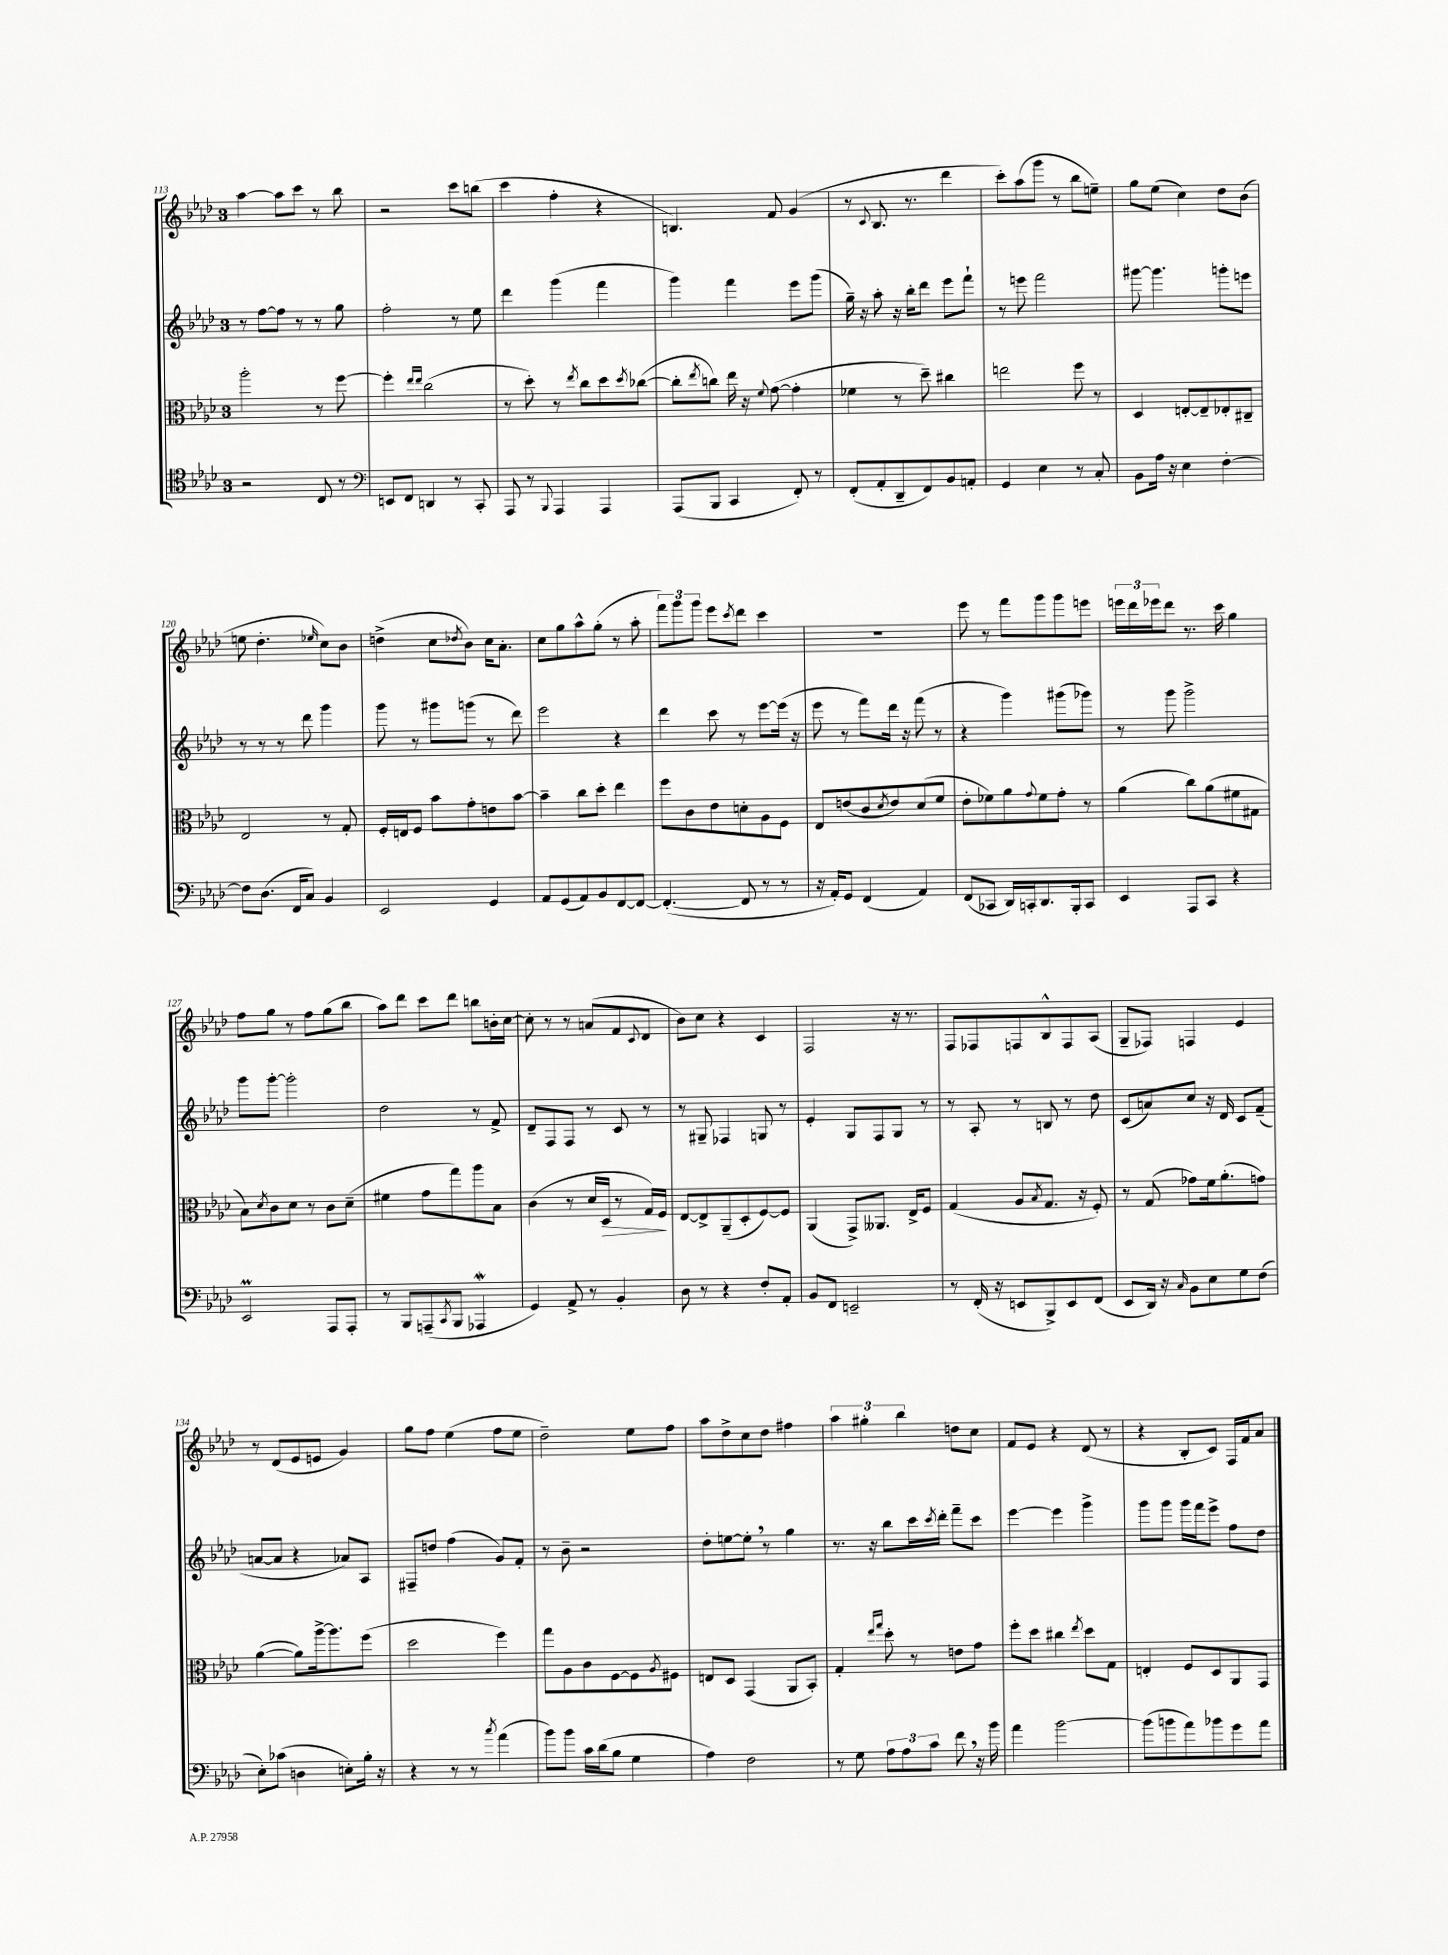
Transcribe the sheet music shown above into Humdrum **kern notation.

**kern	**kern	**dynam	**kern	**kern
*part4	*part3	*part3	*part2	*part1
*staff4	*staff3	*staff3	*staff2	*staff1
*clefC4	*clefC3	*	*clefG2	*clefG2
*k[b-e-a-d-]	*k[b-e-a-d-]	*	*k[b-e-a-d-]	*k[b-e-a-d-]
*M3/4	*M3/4	*	*M3/4	*M3/4
=113	=113	=113	=113	=113
2r	2aa-'\	.	8r	[4aa-\
.	.	.	[8ff\L	.
.	.	.	8ff\J]	8aa-\L]
.	.	.	8r	8ccc\J
8C/	8r	.	8r	8r
8r	[8ff\	.	8gg\	8bb-\
=114	=114	=114	=114	=114
*clefF4	*	*	*	*
8EEn/L	4ff'\]	.	2ff'\	2r
8FF/J	.	.	.	.
.	16qqee-/LL	.	.	.
.	16qqee-/JJ	.	.	.
4DDn/	(2cc\	.	.	.
8r	.	.	8r	8ccc\L
8CC'/	.	.	8ee-\	(8bbn\J
=115	=115	=115	=115	=115
8AAA-/	8r	.	4ddd-\	4ccc\
8r	8dd-'\)	.	.	.
8qqBBB-/	.	.	.	.
4AAA-/	8r	.	(4ggg\	4ff'\
.	8qee-/	.	.	.
.	8cc\L	.	.	.
4AAA-/	8dd-\	.	4fff\	4r
.	8qdd-/	.	.	.
.	([8cc-X\J	.	.	.
=116	=116	=116	=116	=116
(8AAA-/L	8cc-'\L]	.	4ggg\)	4.Bn/)
.	8qee-/	.	.	.
8BBB-/J	8ccn\J)	.	.	.
4CC/	16ee-\	.	4fff\	.
.	16r	.	.	.
.	8qqf/	.	.	.
.	([8g\	.	.	8f/
8FF'/)	4g'\]	.	8eee-\L	(4g/
8r	.	.	(8ggg\J	.
=117	=117	=117	=117	=117
(8FF'/L	4f-X\	.	16gg~\)	8r
.	.	.	16r	.
.	.	.	.	8qqc/
8AA-'/	.	.	8aa-'\	8.B-/
8DD-~/	8r	.	16r	.
.	.	.	16bb-'\KL	8.r
8FF/)	8dd-~\)	.	8ddd-\J	.
8BB-/	4cc#X\	.	8eee-\L	4ddd-\
8AAn'/J	.	.	8fff`\J	.
=118	=118	=118	=118	=118
4GG/	2een\	.	8r	8ccc'\L)
.	.	.	8eeen\	(8aa-\
4E-\	.	.	2fff\	8ggg\J
.	.	.	.	8r
8r	8ff\	.	.	8bb-\L
8C'/	8r	.	.	8een~\J)
=119	=119	=119	=119	=119
8BB-\L	4D-/	.	[8ggg#X\	8gg\L
16A-\Jk	.	.	4.ggg#\]	(8ee-\J
16r	.	.	.	.
4E-\	[8En'/L	.	.	4cc\)
.	8E~/]	.	.	.
[4F'\	8E-X'/	.	8gggn'\L	8dd-\L
.	8C#X~/J	.	8eeen\J	(8b-\J
!!LO:LB:g=z
=120	=120	=120	=120	=120
8F\L]	2E-/	.	8r	8een\
(8.D-\J	.	.	8r	4.dd-'\
.	.	.	8r	.
16FF/KL	.	.	.	.
8C/J)	.	.	8ddd-\	.
.	.	.	.	16qqee-X/
4BB-/	8r	.	4ggg\	8cc\L)
.	8G'/	.	.	8b-\J
=121	=121	=121	=121	=121
2EE-/	16F'/LL	.	8ggg\	(4ddn^\
.	16En/J	.	.	.
.	8F/J	.	8r	.
.	8b-\L	.	8ggg#X\L	8cc\L
.	.	.	.	8qdd-X/
.	8g'\	.	(8gggn\J	8b-\J)
4GG/	8en\	.	8r	16cc\KL
.	.	.	.	8.a-'\J
.	[8b-\J	.	8ddd-\)	.
=122	=122	=122	=122	=122
8AA-/L	4b-~\]	.	2eee-\	8cc\L
(8GG/	.	.	.	8gg\
8AA-/)	8cc\L	.	.	8aa-^^\
8BB-/	8dd-'\J	.	.	(8gg'\J
[8FF/	4ee-\	.	4r	8r
8FF/J_	.	.	.	8aa-'\
=123	=123	=123	=123	=123
(4.FF'/_	8ff\L	.	4ddd-\	12fff\L)
.	.	.	.	12ggg\
.	8c\	.	.	.
.	.	.	.	12ggg\J
.	8e-\	.	8ccc\	8eee-\L
.	.	.	.	8qccc/
8FF/]	8dn'\	.	8r	8ddd-\J
8r	8A-\	.	[8eee-\L	4ccc\
8r	8F\J	.	(16eee-\Jk]	.
.	.	.	16r	.
=124	=124	=124	=124	=124
16r	8E-/L	.	8eee-\	2.r
16AA-'/KL)	.	.	.	.
8GG/J	(8en/	.	8r	.
(4FF/	8c/	.	8fff\L)	.
.	8qd-/	.	.	.
.	8e/)	.	16ddd-\Jk	.
.	.	.	16r	.
4AA-/)	(8d-/	.	(8fff\	.
.	8f/J	.	8r	.
=125	=125	=125	=125	=125
(8FF/L	8e-'\L	.	4r	8eee-\
8CC-X/J	8f-X\)	.	.	8r
16DD-/LL)	8a-\	.	4ggg\)	8fff\L
16CCn'/J	.	.	.	.
.	8qqg/	.	.	.
8.DD-/	8f-\	.	.	8ggg\
.	8g'\J	.	(8ggg#X\L	8ggg\
16BBB-'/k	.	.	.	.
8CC/J	8r	.	8ggg-X\J)	8eeen\J
=126	=126	=126	=126	=126
4EE-/	(4a-\	.	8r	24eeen\LL
.	.	.	.	24ddd-\
.	.	.	.	24eee-X\J
.	.	.	8ggg\	8ddd-\J
8AAA-/L	8cc\L)	.	2ggg^\	8.r
8CC/J	(8a-\	.	.	.
.	.	.	.	16ccc\
4r	8f#X\	.	.	4gg\
.	8G#X\J	.	.	.
!!LO:LB:g=z
=127	=127	=127	=127	=127
2EE-M/	8B-\L)	.	8ggg\L	8ff\L
.	8qd-/	.	.	.
.	8c\	.	[8ggg'\J	8gg\J
.	8d-\J	.	2ggg'\]	8r
.	8r	.	.	8ff\L
8AAA-/L	8c\L	.	.	(8gg\
8AAA-'/J	(8d-~\J	.	.	8bb-\J
=128	=128	=128	=128	=128
8r	4f#X\	.	2dd-\	8aa-\L)
8BBB-/L	.	.	.	8ddd-\J
(8AAAn~/	8g\L	.	.	8ccc\L
8qCC/	.	.	.	.
8BBB-/J	8gg\)	.	.	8ddd-\J
4AAA-Xw/	8aa-\	.	8r	8bbn\L
.	8B-\J	.	8f^/	16bn'\L
.	.	.	.	[16cc\JJ
=129	=129	=129	=129	=129
4GG/)	(4c\	.	8d-~/L	8cc'\]
.	.	.	8F/	8r
8AA-^/	8r	.	8F/J	8r
8r	16d-/LL	.	8r	(8an/L
!	!	!LO:HP:b	!	!
.	16D-/JJ	>	.	.
4BB-'/	8r	.	8c/	8f/
.	.	.	.	8qqc/
.	16G/LL)	.	8r	8d-/J
.	16F/JJ	.	.	.
.	.	]	.	.
=130	=130	=130	=130	=130
8D-\	[8E-/L	.	8r	8b-\L)
8r	8E-^/]	.	8G#X~/	8cc\J
4r	(8AA-~/	.	4F-X/	4r
.	8D-'/	.	.	.
8F'/L	[8F/)	.	8Gn/	4c/
8AA-'/J	8F/J]	.	8r	.
=131	=131	=131	=131	=131
8BB-/L	(4AA-/	.	4e-'/	2F/
8FF/J	.	.	.	.
2EEn~/	8GG^/L)	.	8G/L	.
.	8.AA--X/J	.	8F/	.
.	.	.	8G/J	16r
.	16E-^/KL	.	.	8.r
.	8F/J	.	8r	.
=132	=132	=132	=132	=132
8r	(4G/	.	8r	8F/L
(16FF'/	.	.	8A-'/	8F-X/
16r	.	.	.	.
8EEn/L	8A-/L	.	8r	8Fn/
.	8qB-/	.	.	.
8BBB-^/)	8.G/J	.	8Bn/	8B-^^/
8EE/	.	.	8r	8F/
.	16r	.	.	.
(8FF/J	8F'/)	.	8dd-\	(8A-/J
=133	=133	=133	=133	=133
8EE-/L	8r	.	(8c/L	8G~/L
16DD-/Jk)	(8G/	.	8an/)	8F-X/J)
16r	.	.	.	.
16qqC/	.	.	.	.
8BB-\L	8g-X\L)	.	8cc/J	4Fn/
8E-\	16f\k	.	16r	.
.	(8.a-'\	.	16d-/	.
8G\	.	.	8c/L	4e-/
(8F\J	8gn\J)	.	(8f~/J	.
!!LO:LB:g=z
=134	=134	=134	=134	=134
8E-'\L)	([4a-\	.	[8an/L	8r
(8c-X\J	.	.	8a/J]	(8d-/L
4Dn\	8a-\L])	.	4r	8e-/
.	[16aa-^\k	.	.	8en/J
.	8.aa-\]	.	.	.
8En'\L)	.	.	8a-X/L)	4g/)
16B-'\Jk	(8ff\J	.	8A-/J	.
16r	.	.	.	.
=135	=135	=135	=135	=135
4r	2dd-\	.	8F#X~/L	8gg\L
.	.	.	8ddn/J	8ff\J
8r	.	.	(4ff\	(4ee-\
8r	.	.	.	.
8qcc/	.	.	.	.
(4a-\	4ff\)	.	8g/L)	8ff\L
.	.	.	8f'/J	8ee-\J
=136	=136	=136	=136	=136
8b-\L)	8gg\L	.	8r	2dd-~\)
8b-\J	8A-\	.	8b-~\	.
16c\LL	8c\	.	2r	.
(16d-\J	.	.	.	.
8B-\J	[8F\	.	.	.
4G\	8F\]	.	.	8ee-\L
.	8qA-/	.	.	.
.	8F#X\J	.	.	8ff\J
=137	=137	=137	=137	=137
4A-\)	8En/L	.	8dd-'\L	8aa-\L
.	8D-/J	.	[8een\	8dd-^\
2F\	(4GG/	.	8ee',\J]	8cc\
.	.	.	8r	8dd-\J
.	8AA-/L	.	4gg\	4ff#X\
.	8BB-'/J)	.	.	.
=138	=138	=138	=138	=138
8r	4G'/	.	8.r	6aa-\
8G\	.	.	.	.
.	.	.	.	6gg#X'\
.	.	.	16r	.
.	16qqee-/LL	.	.	.
.	16qqgg/JJ	.	.	.
12A-\L	8dd-'\	.	8bb-\L	.
12A-\	.	.	.	6bb-\
.	8r	.	16ccc\L	.
12c\J	.	.	.	.
.	.	.	8qccc/	.
.	.	.	16ddd-'\JJ	.
8f,\	8en\L	.	8fff~\L	8ddn\L
16r	8g\J	.	8ccc\J	8cc\J
16b-\	.	.	.	.
=139	=139	=139	=139	=139
4a-\	8ff'\L	.	[4eee-\	8f/L
.	8dd-\J	.	.	8e-/J
[2b-\	4cc#X\	.	4eee-\]	4r
.	8qee-/	.	.	.
.	8dd-\L	.	4ggg^\	(8d-/
.	8G\J	.	.	8r
=140	=140	=140	=140	=140
(8b-\L]	4En'/	.	8ggg\L	4r
8bn\	.	.	8ggg\J	.
8a-\)	8F/L	.	16ggg\LL	8B-'/L
.	.	.	16fff\J	.
8b-X\	8D-/	.	8eee-^\J	8c/J)
8g\	8AA-/	.	8ff\L	16F/LL
.	.	.	.	16f/J
8a-\J	8GG/J	.	8dd-\J	8a-/J
==	==	==	==	==
*-	*-	*-	*-	*-
